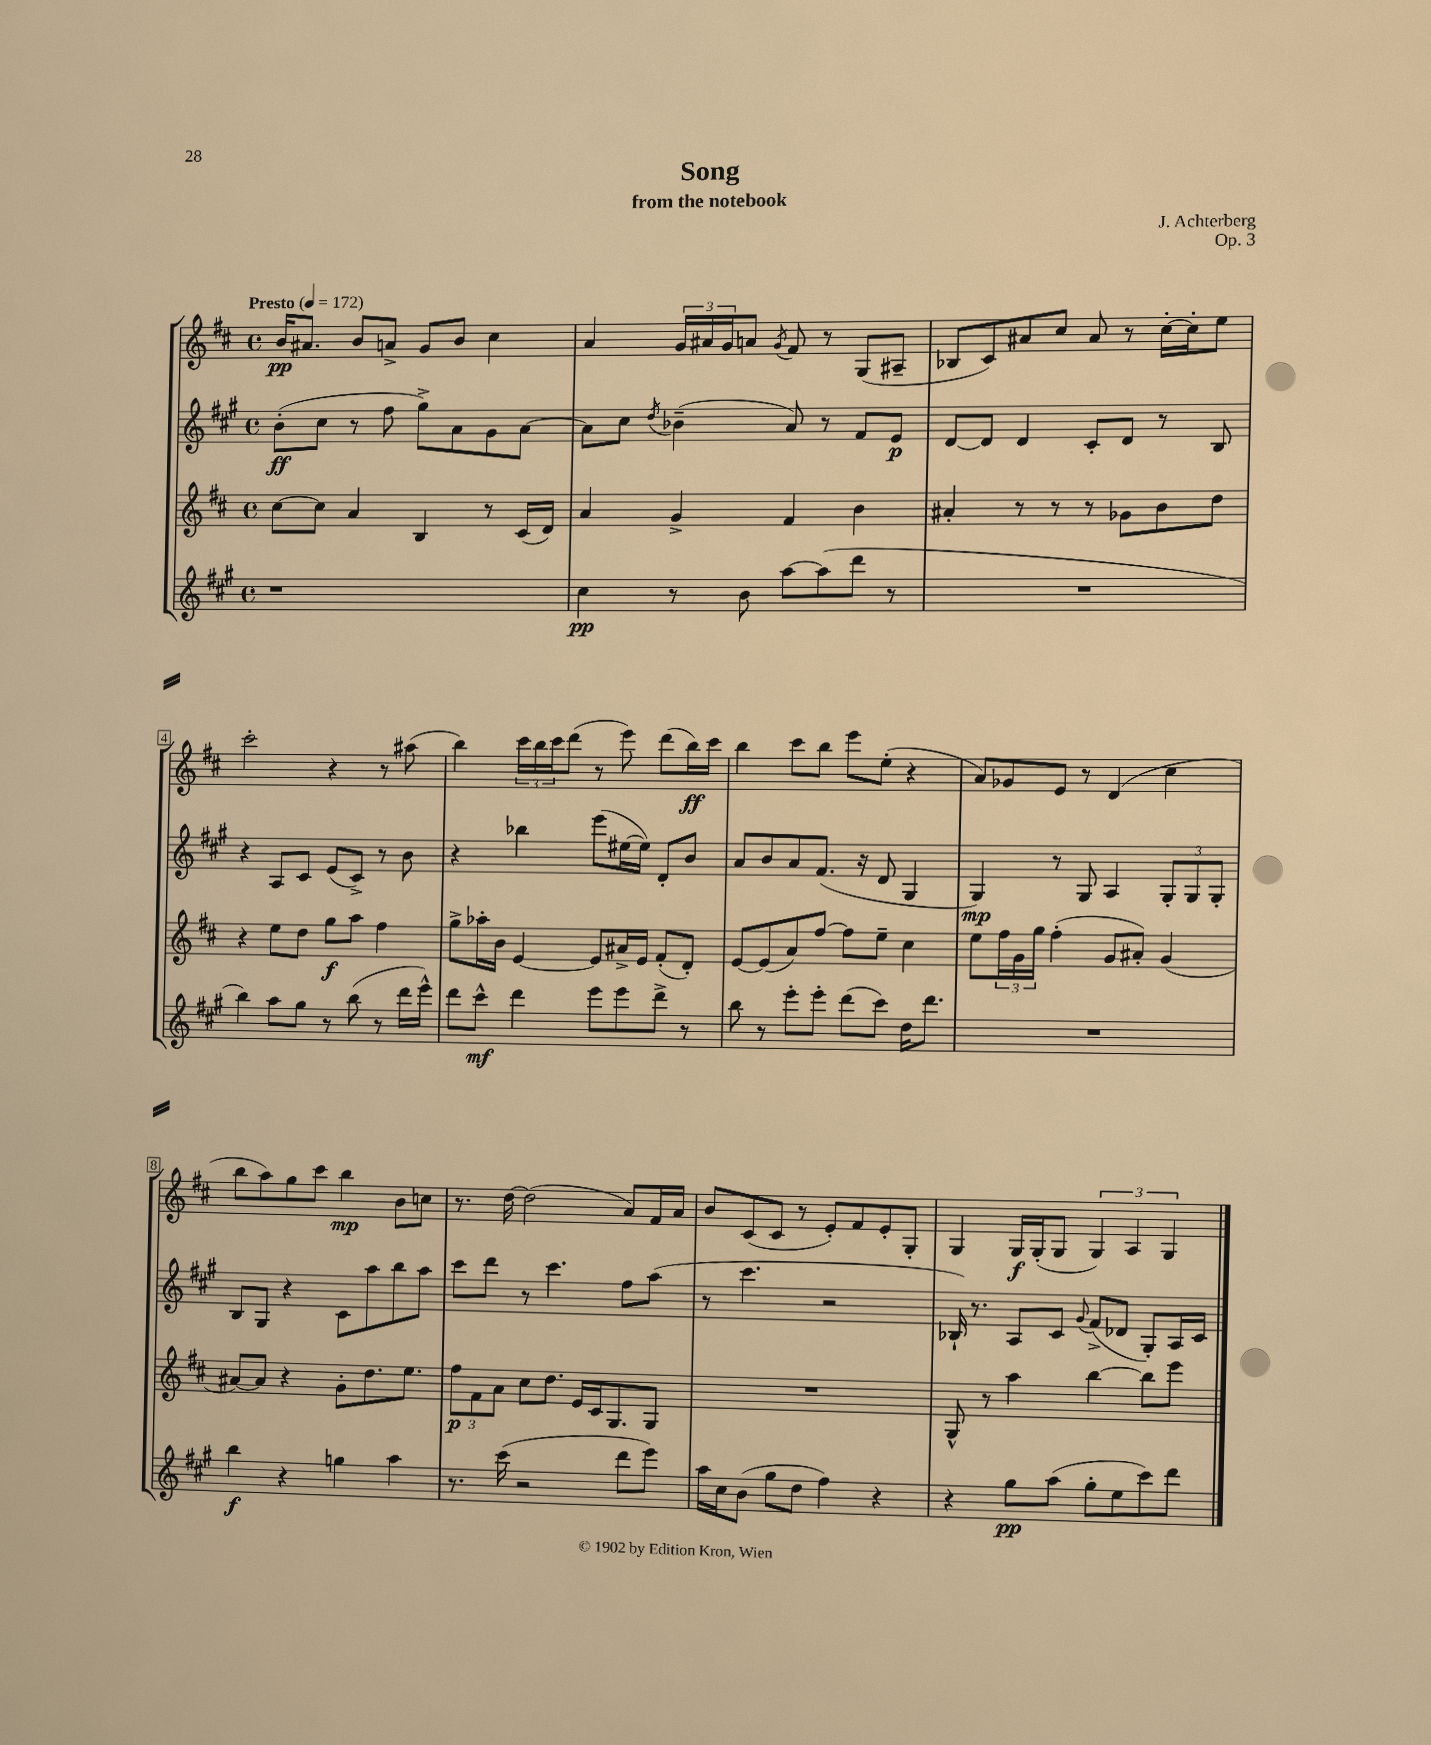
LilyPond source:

\header { title = "Song" composer = "J. Achterberg" subtitle = "from the notebook" opus = "Op. 3" }
<<
\new StaffGroup <<
\new Staff = "s0" {
    \clef treble \key d \major \defaultTimeSignature \time 4/4 \tempo "Presto" 4 = 172
    b'16\pp ais'8. b'8 a'8-> g'8 b'8 cis''4 |
    a'4 \tuplet 3/2 { g'16 ais'16 g'16 } a'8 \acciaccatura { g'8 } fis'8 r8 g8( ais8-- |
    bes8 cis'8) ais'8 cis''8 ais'8 r8 cis''16~-. cis''16-. e''8 |
    cis'''2-. r4 r8 ais''8( |
    b''4) \tuplet 3/2 { cis'''16 b''16 cis'''16 } d'''8( r8 e'''8) d'''8( b''16\ff) cis'''16 |
    b''4 cis'''8 b''8 e'''8 e''8-.( r4 |
    a'8) ges'8 e'8 r8 d'4( cis''4 |
    b''8 a''8) g''8 cis'''8 b''4\mp b'8 c''8 |
    r8. d''16~ d''2( a'8) fis'16 a'16 |
    b'8 cis'8( cis'8 r8 e'8-.) fis'8 e'8-. g8-. |
    g4 g16\f g16-.( g8 \tuplet 3/2 { g4) a4 g4 } \bar "|." |
}
\new Staff = "s1" {
    \clef treble \key a \major \defaultTimeSignature \time 4/4
    b'8-.\ff( cis''8 r8 fis''8 gis''8->) a'8 gis'8 a'8~ |
    a'8 cis''8 \acciaccatura { d''8 } bes'4--( a'8) r8 fis'8 e'8\p |
    d'8~ d'8 d'4 cis'8-. d'8 r8 b8 |
    r4 a8 cis'8 e'8( cis'8->) r8 b'8 |
    r4 bes''4 e'''8( eis''16~ eis''16) d'8-. b'8 |
    a'8 b'8 a'8 fis'8.( r16 d'8 gis4 |
    gis4\mp) r8 gis8 a4 \tuplet 3/2 { gis8-. gis8 gis8-. } |
    b8 gis8 r4 cis'8 a''8 b''8 a''8 |
    cis'''8 d'''8 r8 cis'''4. fis''8 a''8( |
    r8 cis'''4. r2 |
    bes16-!) r8. a8 cis'8 \appoggiatura { gis'8 } fis'8->( des'8 gis8-.) a16 cis'16 \bar "|." |
}
\new Staff = "s2" {
    \clef treble \key d \major \defaultTimeSignature \time 4/4
    cis''8~ cis''8 a'4 b4 r8 cis'16( d'16) |
    a'4 g'4-> fis'4 b'4 |
    ais'4-. r8 r8 r8 ges'8 b'8 d''8 |
    r4 e''8 d''8 g''8\f a''8 fis''4 |
    g''8-> aes''16-. b'16 e'4~ e'8 ais'16-> e'16 fis'8-.( d'8-.) |
    e'8~ e'8( a'8) fis''8~ fis''8 e''8-- cis''4 |
    e''8 \tuplet 3/2 { fis''16 g'16 g''16 } fis''4-.( g'8 ais'8-.) g'4( |
    ais'8~) ais'8 r4 g'8-. d''8. e''8. |
    \tuplet 3/2 { fis''8\p fis'8 a'8 } cis''8 d''8. e'16 cis'16 g8. g8 |
    R1 |
    g8-^ r8 a''4 b''4~ b''8 e'''8 \bar "|." |
}
\new Staff = "s3" {
    \clef treble \key a \major \defaultTimeSignature \time 4/4
    r1 |
    cis''4\pp r8 b'8 a''8~ a''8( d'''8 r8 |
    R1 |
    b''4) a''8 gis''8 r8 b''8( r8 d'''16 e'''16-^) |
    d'''8 cis'''8-^\mf d'''4 e'''8 e'''8 d'''8-> r8 |
    b''8 r8 e'''8-. e'''8-. d'''8( cis'''8) d''16 d'''8. |
    R1 |
    b''4\f r4 g''4 a''4 |
    r8. cis'''16( r2 d'''8 e'''8) |
    a''16 cis''16 b'8( gis''8 d''8 fis''4) r4 |
    r4 gis''8\pp a''8( gis''8-. e''8 cis'''8) d'''8 \bar "|." |
}
>>
>>
\layout { \context { \Score \override BarNumber.stencil = #(make-stencil-boxer 0.1 0.3 ly:text-interface::print) } }
